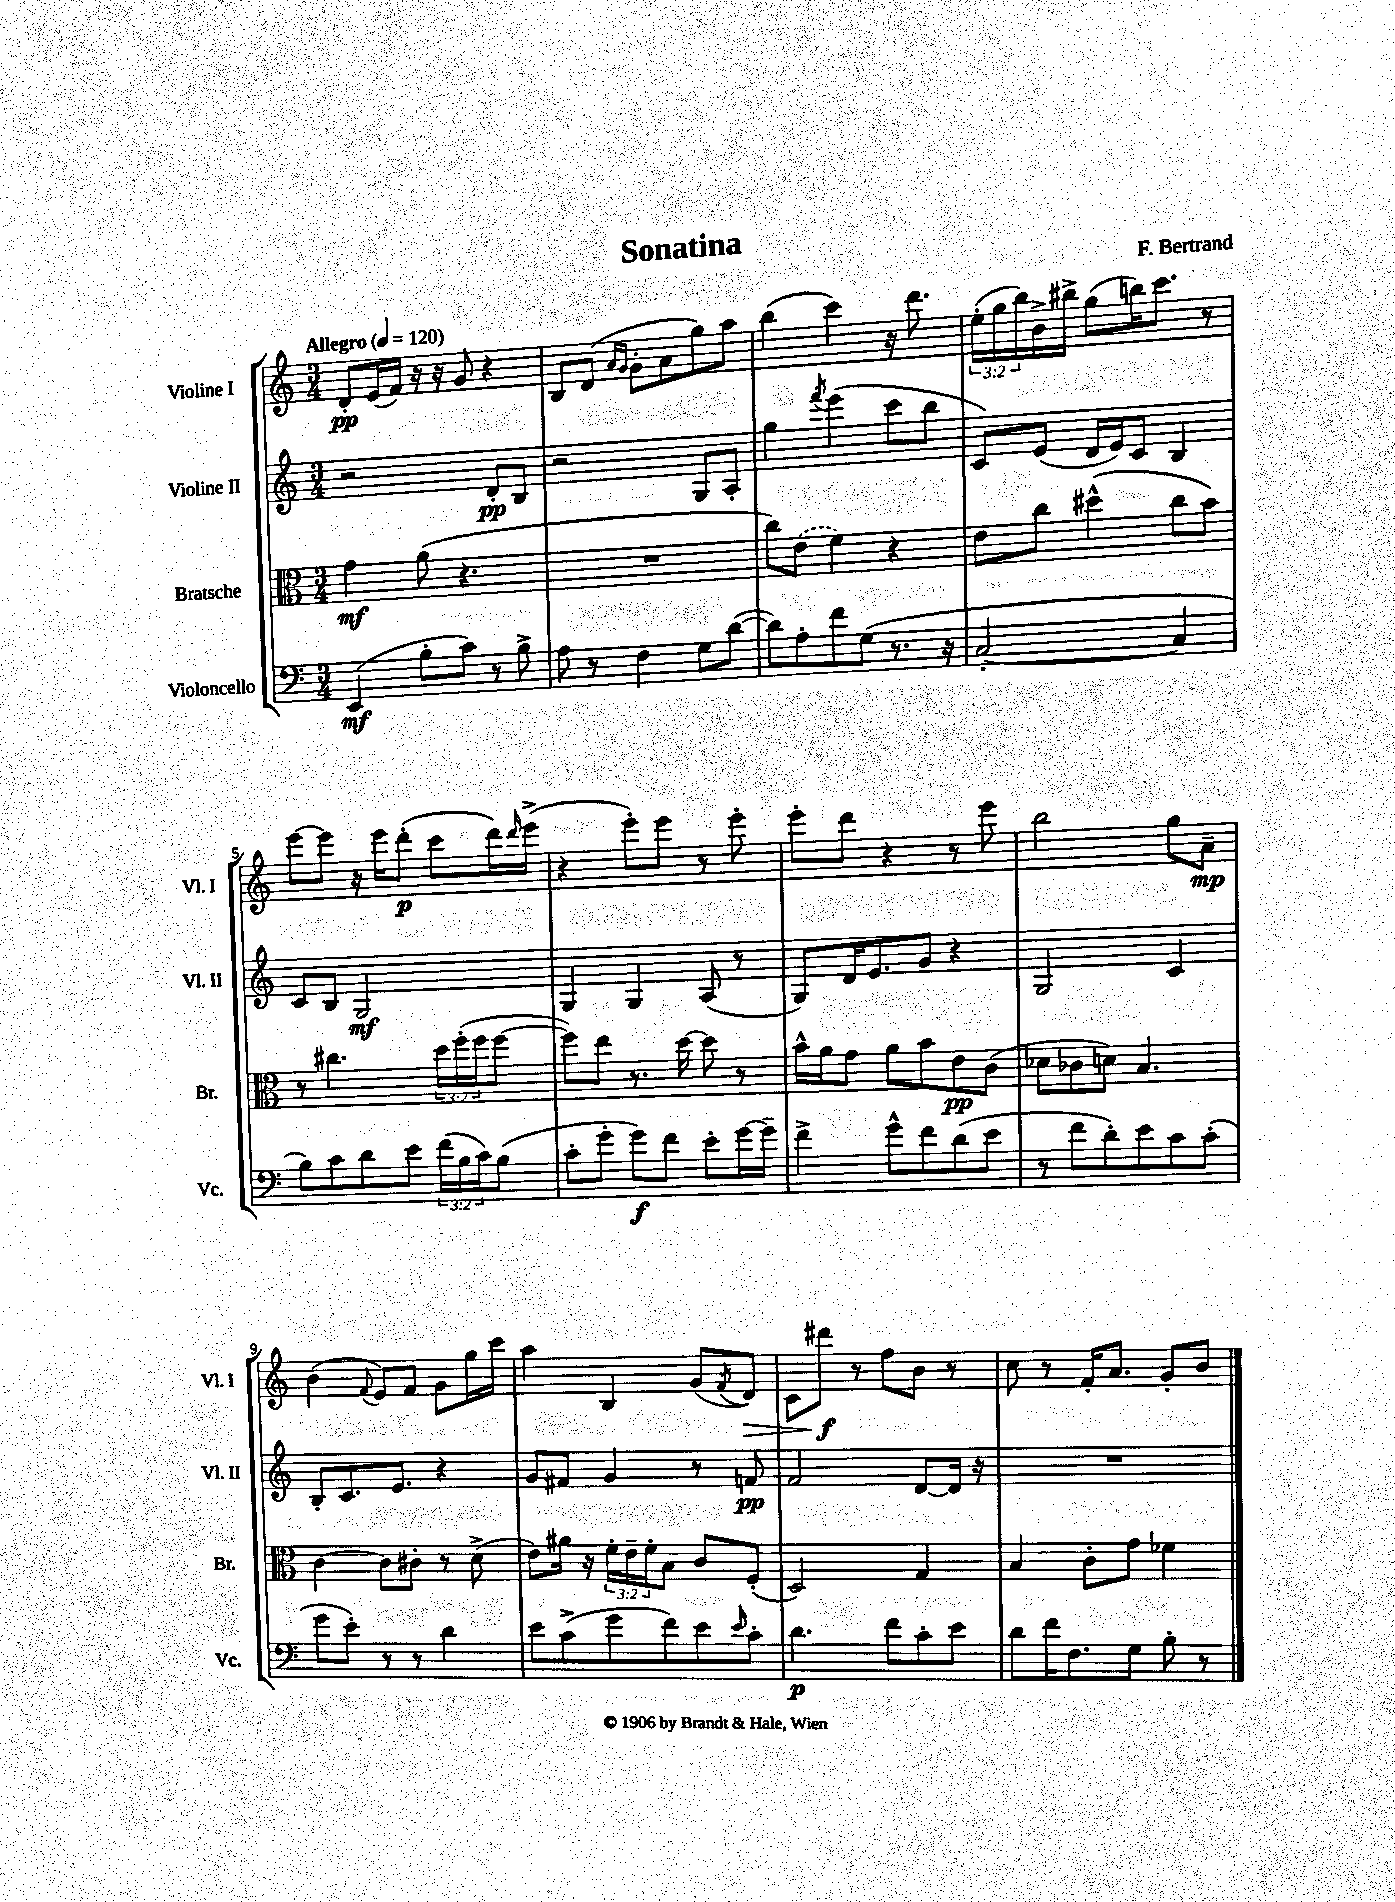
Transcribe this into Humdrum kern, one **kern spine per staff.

**kern	**dynam	**kern	**dynam	**kern	**dynam	**kern	**dynam
*part4	*part4	*part3	*part3	*part2	*part2	*part1	*part1
*staff4	*staff4	*staff3	*staff3	*staff2	*staff2	*staff1	*staff1
*I"Violoncello	*	*I"Bratsche	*	*I"Violine II	*	*I"Violine I	*
*I'Vc.	*	*I'Br.	*	*I'Vl. II	*	*I'Vl. I	*
*clefF4	*	*clefC3	*	*clefG2	*	*clefG2	*
*k[]	*	*k[]	*	*k[]	*	*k[]	*
*M3/4	*	*M3/4	*	*M3/4	*	*M3/4	*
*MM120	*	*MM120	*	*MM120	*	*MM120	*
=1	=1	=1	=1	=1	=1	=1	=1
!	!	!	!	!	!	!LO:TX:a:B:t=Allegro	!
(4EE/	mf	4g\	mf	2r	.	8d'/L	pp
.	.	.	.	.	.	(16e/L	.
.	.	.	.	.	.	16f/JJ)	.
8B'\L	.	(8a\	.	.	.	16r	.
.	.	.	.	.	.	16r	.
8c\J)	.	4.r	.	.	.	8g/	.
8r	.	.	.	8d'/L	pp	4r	.
8B^\	.	.	.	8B/J	.	.	.
=2	=2	=2	=2	=2	=2	=2	=2
8A\	.	2.r	.	2r	.	8B/L	.
8r	.	.	.	.	.	(8d/J	.
.	.	.	.	.	.	16qqa/LL	.
.	.	.	.	.	.	16qqg/JJ	.
4F\	.	.	.	.	.	8g'\L	.
.	.	.	.	.	.	8a\	.
8G\L	.	.	.	8G/L	.	8gg\)	.
([8d\J	.	.	.	8A'/J	.	8aa\J	.
=3	=3	=3	=3	=3	=3	=3	=3
8d\L])	.	8cc\L)	.	4gg\	.	(4bb\	.
8A'\	.	(8e\J	.	.	.	.	.
.	.	.	.	8qfff/	.	.	.
8f\	.	4f\)	.	(4eee\	.	4ccc\)	.
(8G\J	.	.	.	.	.	.	.
8.r	.	4r	.	8ccc\L	.	16r	.
.	.	.	.	.	.	8.ddd\	.
.	.	.	.	8bb\J	.	.	.
16r	.	.	.	.	.	.	.
=4	=4	=4	=4	=4	=4	=4	=4
[2C'/	.	8e\L	.	8c/L)	.	(24ee'\LL	.
.	.	.	.	.	.	24gg\	.
.	.	.	.	.	.	24bb\)	.
.	.	8cc\J	.	(8e/J	.	16b^\	.
.	.	.	.	.	.	16bb#X^\JJ	.
.	.	(4dd#X^^\	.	16d/LL	.	(8gg\L	.
.	.	.	.	16e/J)	.	.	.
.	.	.	.	8c/J	.	16bbn\K)	.
.	.	.	.	.	.	8.ccc\J	.
4C/]	.	8cc\L	.	4B/	.	.	.
.	.	8b\J)	.	.	.	8r	.
!!LO:LB:g=z
=5	=5	=5	=5	=5	=5	=5	=5
8B\L)	.	8r	.	8c/L	.	[8eee\L	.
8c\	.	4.cc#X\	.	8B/J	.	8eee\J]	.
8d\	.	.	.	2G/	mf	16r	.
.	.	.	.	.	.	16eee\KL	.
8e\J	.	.	.	.	.	(8ddd'\J	p
(24f\LL	.	24dd\LL	.	.	.	8ccc\L	.
24B\	.	(24ff'\	.	.	.	.	.
24c\J)	.	24ff\J	.	.	.	.	.
(8B\J	.	[8ff\J	.	.	.	16ddd\L)	.
.	.	.	.	.	.	16qqddd/	.
.	.	.	.	.	.	(16eee^\JJ	.
=6	=6	=6	=6	=6	=6	=6	=6
8c'\L	.	8ff\L])	.	4G/	.	4r	.
8g'\J	.	8ee\J	.	.	.	.	.
8g\L)	f	8.r	.	4G/	.	8eee'\L)	.
8f\J	.	.	.	.	.	8eee\J	.
.	.	[16dd\	.	.	.	.	.
8e'\L	.	8dd\]	.	(8A/	.	8r	.
[16g\L	.	8r	.	8r	.	8eee'\	.
16g~\JJ]	.	.	.	.	.	.	.
=7	=7	=7	=7	=7	=7	=7	=7
4f^\	.	16b^^\LL	.	8G/L)	.	8eee'\L	.
.	.	16a\J	.	.	.	.	.
.	.	8g\J	.	16d/K	.	8ddd\J	.
.	.	.	.	8.e/	.	.	.
8g^^\L	.	8a\L	.	.	.	4r	.
8f\	.	8b\	.	8g/J	.	.	.
(8d\	.	8e\	pp	4r	.	8r	.
8e\J	.	(8c\J	.	.	.	8eee\	.
=8	=8	=8	=8	=8	=8	=8	=8
8r	.	8d-X\L	.	2G/	.	2bb\	.
8f\L	.	8c-X\	.	.	.	.	.
8d'\)	.	8dn\J)	.	.	.	.	.
8e\	.	4.B/	.	.	.	.	.
8c\	.	.	.	4c/	.	8gg\L	.
(8c'\J	.	.	.	.	.	8a~\J	mp
!!LO:LB:g=z
=9	=9	=9	=9	=9	=9	=9	=9
8g\L	.	[4c\	.	8B'/L	.	(4b\	.
8e'\J)	.	.	.	8.c/	.	.	.
.	.	.	.	.	.	8qqf/	.
8r	.	8c\L]	.	.	.	8e/L)	.
.	.	.	.	8.e/J	.	.	.
8r	.	8c#X'\J	.	.	.	8f/J	.
4d\	.	8r	.	4r	.	8g\L	.
.	.	(8d^\	.	.	.	16gg\L	.
.	.	.	.	.	.	16ccc\JJ	.
=10	=10	=10	=10	=10	=10	=10	=10
8e\L	.	8e\L)	.	8g/L	.	4aa\	.
(8c^\	.	16a#X\Jk	.	8f#X/J	.	.	.
.	.	16r	.	.	.	.	.
8g\	.	24f'\LL	.	4g/	.	4B/	.
.	.	24e~\	.	.	.	.	.
.	.	24f'\J	.	.	.	.	.
8f\)	.	8B\J	.	.	.	.	.
8e\	.	8c/L	.	8r	.	(8g/L	.
16qqe/	.	.	.	.	.	8qf/	.
!	!	!	!	!	!	!	!LO:HP:b
8c'\J	.	(8F'/J	.	8fn/	pp	8d/J)	>
=11	=11	=11	=11	=11	=11	=11	=11
4.d\	p	2D/)	.	2f/	.	8c\L	.
.	.	.	.	.	.	8ddd#X\J	f
.	.	.	.	.	.	8r	]
8f\L	.	.	.	.	.	8ff\L	.
8c'\	.	4G/	.	[8d/L	.	8b\J	.
8e\J	.	.	.	16d/Jk]	.	8r	.
.	.	.	.	16r	.	.	.
=12	=12	=12	=12	=12	=12	=12	=12
8d\L	.	4B/	.	2.r	.	8cc\	.
16f\K	.	.	.	.	.	8r	.
8.F\	.	.	.	.	.	.	.
.	.	8c'\L	.	.	.	16f'/KL	.
.	.	.	.	.	.	8.a/J	.
8G\J	.	8g\J	.	.	.	.	.
8B'\	.	4f-X\	.	.	.	8g'/L	.
8r	.	.	.	.	.	8b/J	.
==	==	==	==	==	==	==	==
*-	*-	*-	*-	*-	*-	*-	*-
